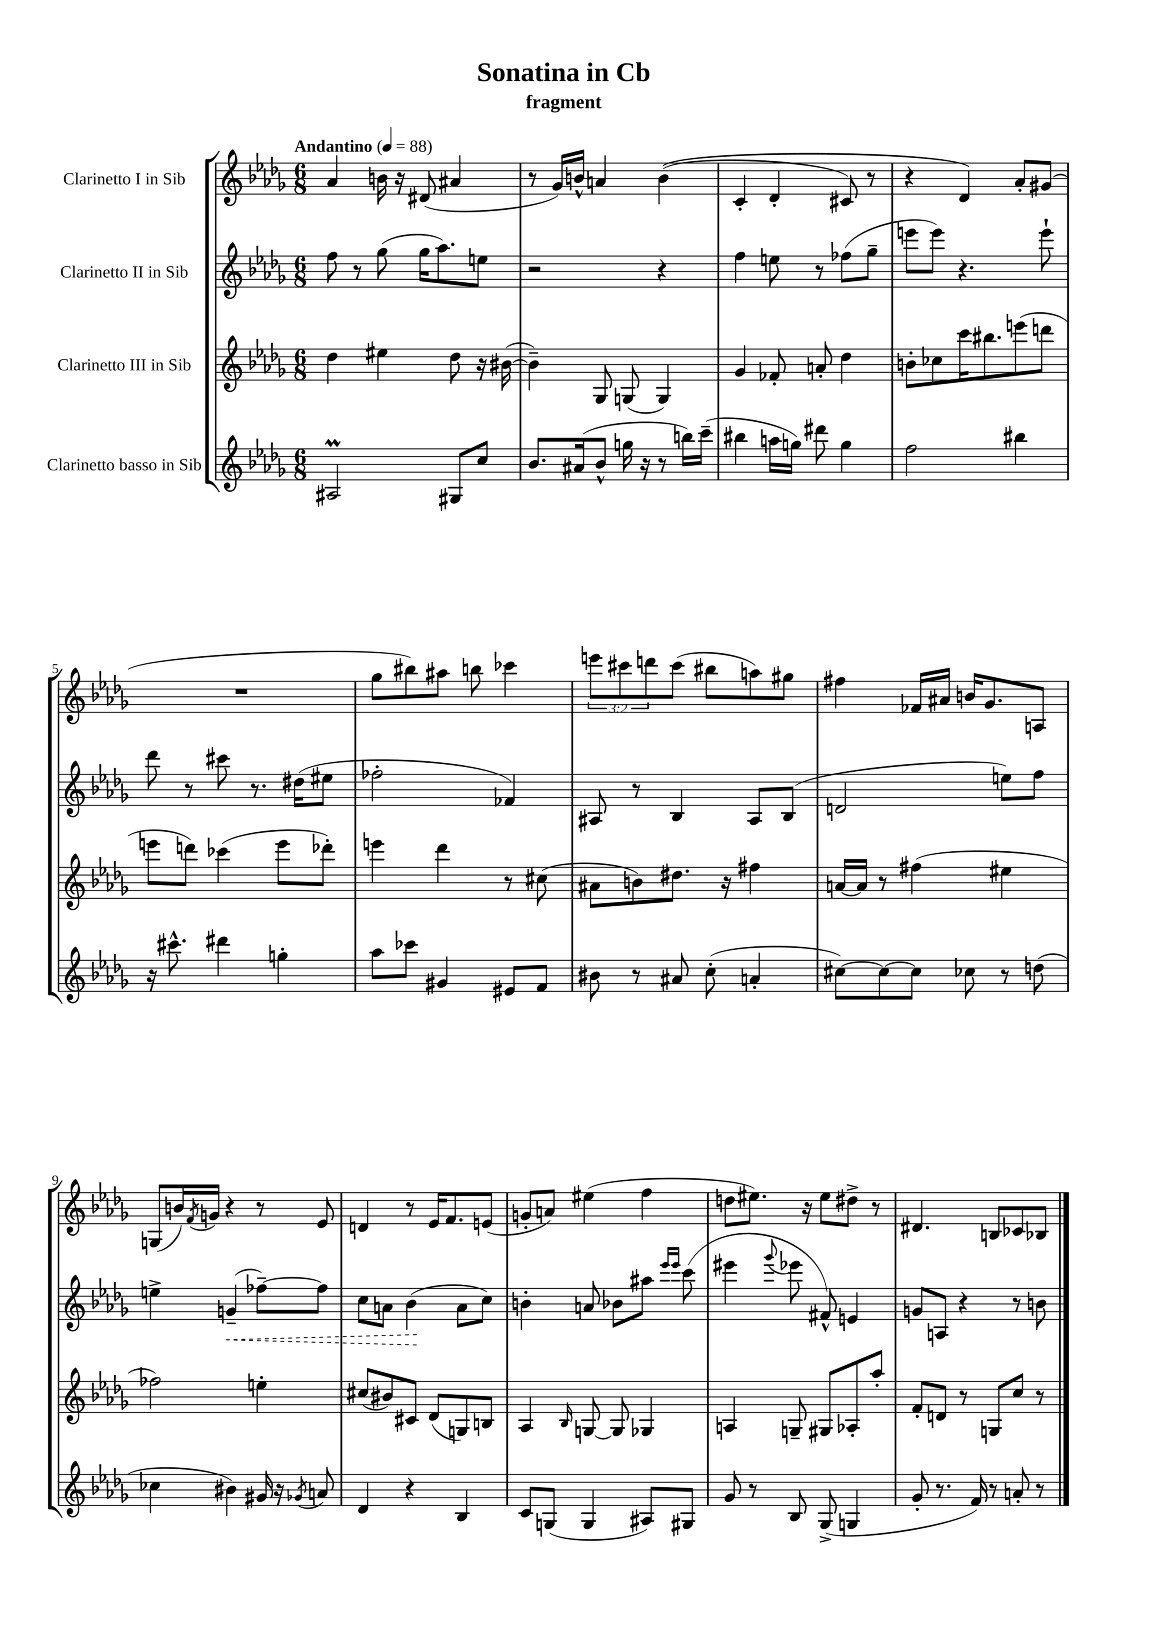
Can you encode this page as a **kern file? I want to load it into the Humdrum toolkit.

**kern	**kern	**kern	**kern
*staff4	*staff3	*staff2	*staff1
*clefG2	*clefG2	*clefG2	*clefG2
*k[b-e-a-d-g-]	*k[b-e-a-d-g-]	*k[b-e-a-d-g-]	*k[b-e-a-d-g-]
*M6/8	*M6/8	*M6/8	*M6/8
*MM88	*MM88	*MM88	*MM88
2A#/	4dd-\	8ff\	4a-/
.	.	8r	.
.	4ee#\	(8gg-\	16b\
.	.	.	16r
.	.	16gg-\LK	(8d#/
.	.	8.aa-\)	.
8G#/L	8dd-\	.	4a#/
8cc/J	16r	8ee\J	.
.	([16b#\	.	.
=	=	=	=
8.b-/L	4b#~\])	2r	8r
.	.	.	16g-/LL)
(16a#/k	.	.	16b^^/JJ
8b-^^/J	8G-/	.	4a/
16gg\	(8G/	.	.
16r	.	.	.
8r	4G/)	4r	&((4b\
16bb\LL)	.	.	.
(16ccc~\JJ	.	.	.
=	=	=	=
4bb#\	4g-/	4ff\	4c'/
16aa\LL	8f-'/	8ee\	4d-'/
16gg\JJ)	.	.	.
8ddd#\	8a'/	8r	.
4gg\	4dd-\	(8ff-\L	8c#/)
.	.	8gg-~\J	8r
=	=	=	=
2ff\	8b'\L	8eee\L	4r
.	8cc-\	8eee\J)	.
.	16ccc\K	4.r	4d-/&)
.	8.bb#\	.	.
4bb#\	(8eee\	.	8a-'/L
.	8ddd\J	8eee`\	(8g#/J
=	=	=	=
16r	8eee\L	8ddd-\	2.r
8.ccc#^^\	.	.	.
.	8ddd\J)	8r	.
4ddd#\	(4ccc-\	8ccc#\	.
.	.	8.r	.
4gg'\	8eee\L	.	.
.	.	(16dd#\LK	.
.	8ddd-'\J)	8ee#\J	.
=	=	=	=
8aa-\L	4eee\	2ff-'\	8gg-\L
8ccc-\J	.	.	8bb#\)
4g#/	4ddd-\	.	8aa#\J
.	.	.	8bb\
8e#/L	8r	4f-/)	4ccc-\
8f/J	(8cc#\	.	.
=	=	=	=
8b#\	8a#\L	8A#/	12eee\L
.	.	.	12ccc#\
8r	8b\)	8r	.
.	.	.	12ddd\
8a#/	8.dd#\J	4B-/	(8ccc#\J
(8cc'\	.	.	8bb#\L
.	16r	.	.
4a'/	4ff#\	8A#/L	8aa\)
.	.	(8B-/J	8gg#\J
=	=	=	=
[8cc#\L)	[16a/LL	2d/	4ff#\
.	16a/]JJ	.	.
8cc#\_	8r	.	.
8cc#\]J	(4ff#\	.	16f-/LL
.	.	.	16a#/JJ
8cc-\	.	.	16b/LK
.	.	.	8.g-/
8r	4ee#\	8ee\L)	.
(8dd\	.	8ff\J	8A/J
=	=	=	=
4cc-\	2ff-\)	4ee^\	(8G/L
.	.	.	16b/L)
.	.	.	8qf/
.	.	.	16g/JJ
4b#\)	.	(4g~/	4r
16g#/	4ee'\	[8ff-~\L)	8r
16r	.	.	.
8qg-/	.	.	.
8a/	.	8ff-\]J	8e-/
=	=	=	=
4d-/	(8cc#/L	8cc\L	4d/
.	8b#/)	8a\J	.
4r	8c#/J	(4b-\	8r
.	(8d-/L	.	16e-/LK
.	.	.	8.f/
4B-/	8G/)	8a\L	.
.	8B/J	8cc\J)	(8e/J
=	=	=	=
8c/L	4A-/	4b'\	8g'/L
(8G/J	.	.	8a/J)
.	16qqB-/	.	.
4G/	[8G/	8a/	(4ee#\
.	8G/]	8b-\L	.
8A#/L)	4G-/	8aa#\J	4ff\
.	.	16qqeee-/LL	.
.	.	16qqeee-/JJ	.
8G#/J	.	(8ccc\	.
=	=	=	=
8g-/	4A/	4eee#\	8dd\L
8r	.	.	8.ee#\J)
.	.	8qqggg-/	.
8B-/	8G~/	8eee-\	.
.	.	.	16r
(8G-^/	8G#/L	8f#^^/)	8ee#\L
4G/	8A-'/	4e/	8dd#^\J
.	8aa-'/J	.	8r
=	=	=	=
8g-'/	8f'/L	8g/L	4.d#/
8.r	8d/J	8A/J	.
.	8r	4r	.
16f/)	.	.	.
8r	8G/L	.	8B/L
8a'/	8cc/J	8r	8c-/
8r	8r	8b\	8B-/J
==	==	==	==
*-	*-	*-	*-
